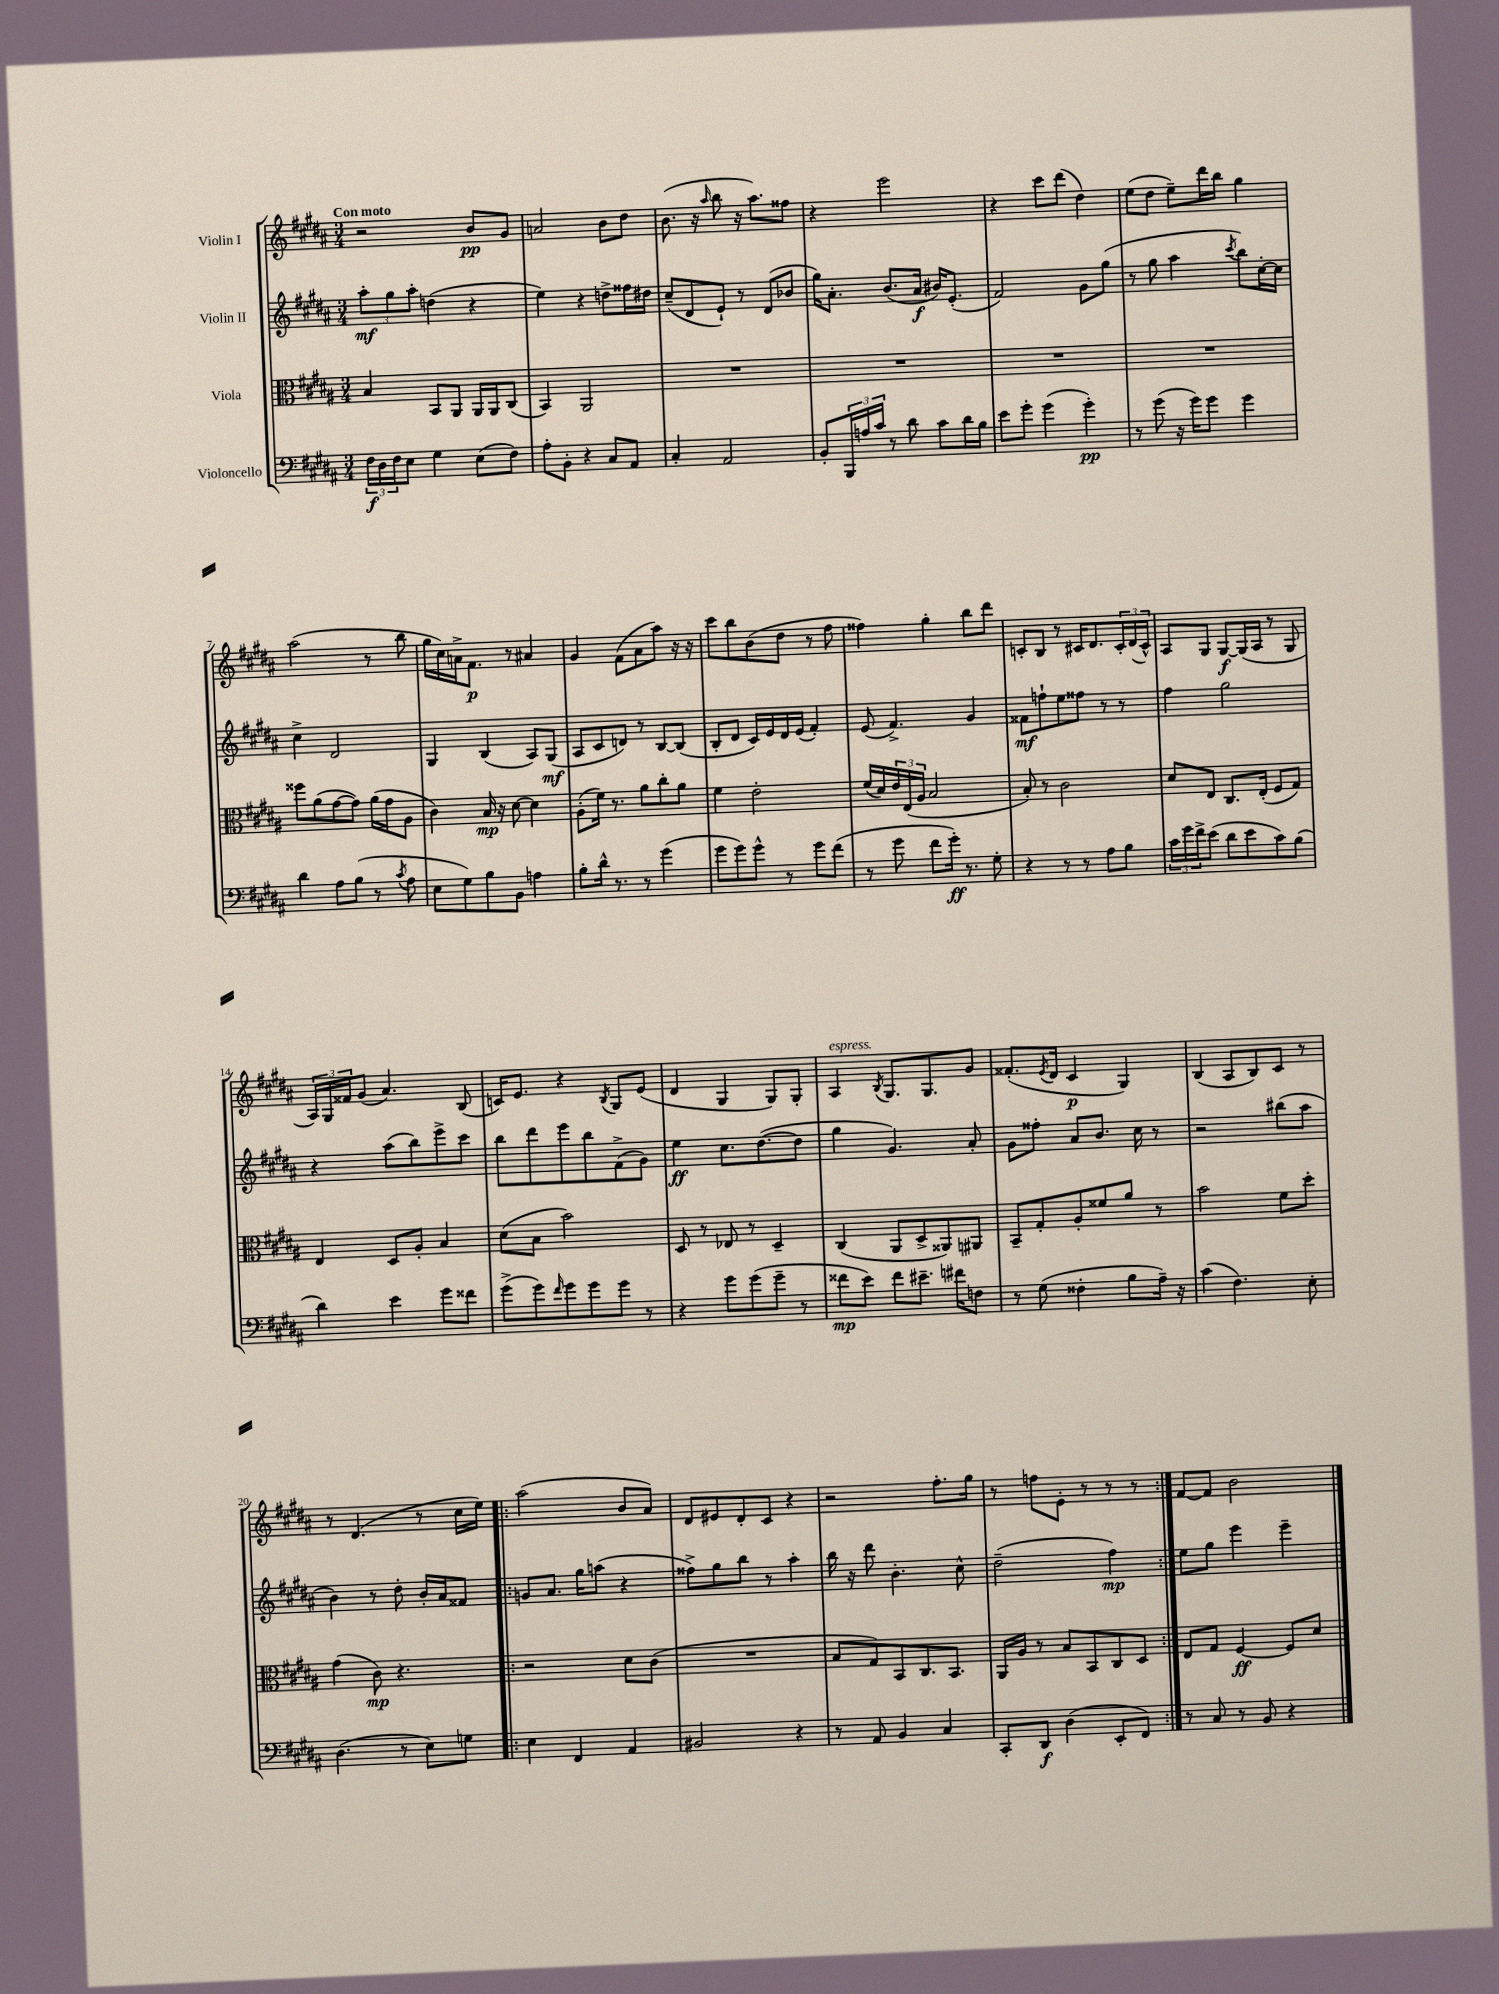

**kern	**dynam	**kern	**dynam	**kern	**dynam	**kern	**dynam
*part4	*part4	*part3	*part3	*part2	*part2	*part1	*part1
*staff4	*staff4	*staff3	*staff3	*staff2	*staff2	*staff1	*staff1
*I"Violoncello	*	*I"Viola	*	*I"Violin II	*	*I"Violin I	*
*clefF4	*	*clefC3	*	*clefG2	*	*clefG2	*
*k[f#c#g#d#a#]	*	*k[f#c#g#d#a#]	*	*k[f#c#g#d#a#]	*	*k[f#c#g#d#a#]	*
*M3/4	*	*M3/4	*	*M3/4	*	*M3/4	*
=1	=1	=1	=1	=1	=1	=1	=1
!	!	!	!	!	!	!LO:TX:a:B:t=Con moto	!
24F#\LL	f	4B/	.	12aa#'\L	mf	2r	.
24D#\	.	.	.	.	.	.	.
24F#\J	.	.	.	12gg#\	.	.	.
8E\J	.	.	.	.	.	.	.
.	.	.	.	12aa#'\J	.	.	.
4G#\	.	8BB/L	.	(4ddn\	.	.	.
.	.	8AA#/J	.	.	.	.	.
(8E\L	.	16AA#/LL	.	4r	.	8b/L	pp
.	.	16AA#/J	.	.	.	.	.
8F#\J)	.	(8C#/J	.	.	.	8g#/J	.
=2	=2	=2	=2	=2	=2	=2	=2
8A#'\L	.	4BB/)	.	4ee\)	.	2an/	.
8BB'\J	.	.	.	.	.	.	.
4r	.	2AA#/	.	4r	.	.	.
8C#/L	.	.	.	8ddn^\L	.	8b\L	.
8AA#/J	.	.	.	16ff##X\L	.	8dd#\J	.
.	.	.	.	16dd#X\JJ	.	.	.
=3	=3	=3	=3	=3	=3	=3	=3
4C#'/	.	2.r	.	(8cc#~/L	.	(8.b\	.
.	.	.	.	8d#/	.	.	.
.	.	.	.	.	.	16r	.
.	.	.	.	.	.	16qqaa#/	.
2AA#/	.	.	.	8e`/J)	.	8bb\	.
.	.	.	.	8r	.	16r	.
.	.	.	.	.	.	8.aa#\L)	.
.	.	.	.	(8d#/L	.	.	.
.	.	.	.	8b-X/J	.	8ff##X\J	.
=4	=4	=4	=4	=4	=4	=4	=4
8BB'/L	.	2.r	.	16gg#\KL)	.	4r	.
.	.	.	.	8.a#'\J	.	.	.
24BBB/L	.	.	.	.	.	.	.
24An/	.	.	.	.	.	.	.
24c#/JJ	.	.	.	.	.	.	.
8r	.	.	.	(8.b/L	.	2eee\	.
8d#\	.	.	.	.	.	.	.
.	.	.	.	16a#/Jk	f	.	.
8c#\L	.	.	.	16b#X/KL)	.	.	.
.	.	.	.	(8.e'/J	.	.	.
16d#\L	.	.	.	.	.	.	.
16B\JJ	.	.	.	.	.	.	.
=5	=5	=5	=5	=5	=5	=5	=5
8e\L	.	2.r	.	2f#/)	.	4r	.
8g#'\J	.	.	.	.	.	.	.
(4g#\	.	.	.	.	.	8ccc#\L	.
.	.	.	.	.	.	(8ddd#\J	.
4g#'\)	pp	.	.	8g#\L	.	4dd#\)	.
.	.	.	.	(8gg#\J	.	.	.
=6	=6	=6	=6	=6	=6	=6	=6
8r	.	2.r	.	8r	.	(8ee\L	.
(8g#\	.	.	.	8gg#\	.	8dd#\J	.
16r	.	.	.	4aa#\	.	8ee~\L)	.
16g#\KL)	.	.	.	.	.	.	.
8g#\J	.	.	.	.	.	16ddd#\L	.
.	.	.	.	.	.	16bb\JJ	.
.	.	.	.	8qccc#/	.	.	.
4g#\	.	.	.	8bb\L)	.	4gg#\	.
.	.	.	.	[16cc#'\L	.	.	.
.	.	.	.	16cc#\JJ]	.	.	.
!!LO:LB:g=z
=7	=7	=7	=7	=7	=7	=7	=7
4d#\	.	8ff##X\L	.	4cc#^\	.	(2aa#\	.
.	.	(8a#\	.	.	.	.	.
8A#\L	.	[8g#\	.	2d#/	.	.	.
(8B\J	.	8g#\J])	.	.	.	.	.
8r	.	(16a#\LL	.	.	.	8r	.
.	.	16g#\J	.	.	.	.	.
8qc#/	.	.	.	.	.	.	.
8A#\	.	8A#\J	.	.	.	8bb\	.
=8	=8	=8	=8	=8	=8	=8	=8
8E\L	.	4c#\)	.	4G#/	.	16gg#\LL	.
.	.	.	.	.	.	16cc#\)	.
8G#\)	.	.	.	.	.	16an^\J	.
.	.	.	.	.	.	8.f#\J	p
8B\	.	16B/	mp	(4B/	.	.	.
.	.	16r	.	.	.	.	.
8BB\J	.	[8d#\	.	.	.	8r	.
4An\	.	4d#\]	.	8A#/L)	.	4a#X/	.
.	.	.	.	(8G#/J	mf	.	.
=9	=9	=9	=9	=9	=9	=9	=9
8B'\L	.	(8A#'\L	.	8A#/L	.	4g#/	.
16d#^^\Jk	.	16f#\Jk)	.	8c#/	.	.	.
8.r	.	8.r	.	.	.	.	.
.	.	.	.	8dn/J)	.	(8f#\L	.
8r	.	8a#\L	.	8r	.	8a#\	.
(4g#\	.	8cc#'\	.	[8B/L	.	8aa#\J)	.
.	.	8a#\J	.	(8B/J]	.	16r	.
.	.	.	.	.	.	16r	.
=10	=10	=10	=10	=10	=10	=10	=10
8g#\L	.	4f#\	.	8B'/L	.	8ccc#\L	.
8g#\)	.	.	.	8d#/J	.	8bb\	.
8g#^^\J	.	2e'\	.	16c#/LL)	.	(8b\	.
.	.	.	.	16e/	.	.	.
8r	.	.	.	16d#/	.	8dd#\J	.
.	.	.	.	(16e/JJ	.	.	.
8g#\L	.	.	.	4f#'/)	.	8r	.
(8f#\J	.	.	.	.	.	8ff#\	.
=11	=11	=11	=11	=11	=11	=11	=11
8r	.	(16f#/LL	.	(8e/	.	4ff##X\)	.
.	.	16d#/)	.	.	.	.	.
8g#\	.	24e/	.	4.f#^/)	.	.	.
.	.	(24E/	.	.	.	.	.
.	.	24A#/JJ	.	.	.	.	.
8f#\L	.	2B/	.	.	.	4gg#'\	.
16g#'\Jk)	ff	.	.	.	.	.	.
8.r	.	.	.	.	.	.	.
.	.	.	.	4g#/	.	8bb\L	.
8G#'\	.	.	.	.	.	8ddd#\J	.
=12	=12	=12	=12	=12	=12	=12	=12
4r	.	8B'/)	.	8f##X\L	mf	8cn'/L	.
.	.	8r	.	8ffn`\	.	8B/J	.
8r	.	2c#\	.	8ee\	.	8r	.
8r	.	.	.	8ff##X\J	.	16c#X/KL	.
.	.	.	.	.	.	8.d#/	.
8A#\L	.	.	.	8r	.	.	.
8B\J	.	.	.	8r	.	24c#'/L	.
.	.	.	.	.	.	(24d#/	.
.	.	.	.	.	.	24c#^^/JJ)	.
=13	=13	=13	=13	=13	=13	=13	=13
24c#\LL	.	8d#/L	.	4ff#\	.	8A#/L	.
24g#\	.	.	.	.	.	.	.
24f#^\J	.	.	.	.	.	.	.
(8e\J	.	8E/J	.	.	.	8G#/J	.
8d#\L	.	8.C#/L	.	2gg#\	.	[8G#/L	f
8e\	.	.	.	.	.	(16G#/L]	.
.	.	(16E'/Jk	.	.	.	16A#/JJ	.
8c#\)	.	8F#/L	.	.	.	8r	.
(8B\J	.	8G#/J)	.	.	.	8G#/	.
!!LO:LB:g=z
=14	=14	=14	=14	=14	=14	=14	=14
4d#\)	.	4E/	.	4r	.	24A#/LL)	.
.	.	.	.	.	.	24G#/	.
.	.	.	.	.	.	24f##X/J	.
.	.	.	.	.	.	(8g#/J	.
4e\	.	8D#/L	.	(8aa#\L	.	4.a#/)	.
.	.	8A#'/J	.	8bb\)	.	.	.
8g#\L	.	4B/	.	8eee^\	.	.	.
8f##X\J	.	.	.	8ccc#\J	.	(8B/	.
=15	=15	=15	=15	=15	=15	=15	=15
(8g#^\L	.	(8d#\L	.	8bb\L	.	16cn/KL)	.
.	.	.	.	.	.	8.e/J	.
8g#\)	.	8B\J	.	8ddd#\	.	.	.
16qqf#/	.	.	.	.	.	.	.
8g#\	.	2b\)	.	8eee\	.	4r	.
8g#\	.	.	.	8bb\	.	.	.
.	.	.	.	.	.	8qB/	.
8g#\J	.	.	.	(8f#^\	.	8G#/L	.
8r	.	.	.	8g#\J)	.	(8e/J	.
=16	=16	=16	=16	=16	=16	=16	=16
4r	.	8D#/	.	4ee\	ff	4d#/	.
.	.	8r	.	.	.	.	.
8g#\L	.	8E-X/	.	8.cc#\L	.	4G#/	.
(8g#\	.	8r	.	.	.	.	.
.	.	.	.	([8.dd#\	.	.	.
8g#~\J	.	4D#~/	.	.	.	8G#/L)	.
8r	.	.	.	8dd#\J]	.	8G#'/J	.
=17	=17	=17	=17	=17	=17	=17	=17
!	!	!	!	!	!	!LO:TX:a:i:t=espress.	!
8f##X\L	mp	(4C#/	.	4gg#\	.	4A#/	.
8e\J)	.	.	.	.	.	.	.
.	.	.	.	.	.	8qB/	.
8f##\L	.	8AA#/L	.	4.g#/)	.	8.G#/L	.
8.e#X~\J	.	8D#^/	.	.	.	.	.
.	.	.	.	.	.	8.G#/	.
.	.	8AA##X/)	.	.	.	.	.
16f#X\KL	.	.	.	.	.	.	.
8Fn\J	.	8AA#X/J	.	8a#'/	.	8g#/J	.
=18	=18	=18	=18	=18	=18	=18	=18
8r	.	8BB~/L	.	8g#\L	.	(8.f##X'/L	.
(8G#\	.	8G#'/	.	8ff##X'\J	.	.	.
.	.	.	.	.	.	8qe/	.
.	.	.	.	.	.	16d#/Jk	.
4F##X'\	.	8A#'/	.	8a#/L	.	4c#/	p
.	.	8f##X/	.	8.b/J	.	.	.
8B\L	.	8a#/J	.	.	.	4G#/)	.
.	.	.	.	16cc#\	.	.	.
16A#~\Jk)	.	8r	.	8r	.	.	.
16r	.	.	.	.	.	.	.
=19	=19	=19	=19	=19	=19	=19	=19
(4c#\	.	2b\	.	2r	.	(4B/	.
4.F#\)	.	.	.	.	.	8A#/L	.
.	.	.	.	.	.	8B/)	.
.	.	8f#\L	.	(8bb#X\L	.	8c#/J	.
8E'\	.	8dd#'\J	.	8aa#\J	.	8r	.
!!LO:LB:g=z
=20	=20	=20	=20	=20	=20	=20	=20
(4.D#\	.	(4g#\	.	4b\)	.	8r	.
.	.	.	.	.	.	(4.d#/	.
.	.	8c#\)	mp	8r	.	.	.
8r	.	4.r	.	8dd#'\	.	.	.
8E\L)	.	.	.	16b'/LL	.	8r	.
.	.	.	.	16a#/J	.	.	.
8Gn\J	.	.	.	8f##X/J	.	16cc#\LL	.
.	.	.	.	.	.	16ee\JJ)	.
=21!|:	=21!|:	=21!|:	=21!|:	=21!|:	=21!|:	=21!|:	=21!|:
4E\	.	2r	.	8gn/L	.	(2aa#\	.
.	.	.	.	8.a#/J	.	.	.
4FF#/	.	.	.	.	.	.	.
.	.	.	.	16gg#\KL	.	.	.
.	.	.	.	(8aan\J	.	.	.
4AA#/	.	8d#\L	.	4r	.	8b/L	.
.	.	(8c#\J	.	.	.	8a#/J)	.
=22	=22	=22	=22	=22	=22	=22	=22
2BB#X/	.	2.r	.	8ff##X^\L)	.	8d#/L	.
.	.	.	.	8gg#\	.	8e#X/	.
.	.	.	.	8bb\J	.	8d#'/	.
.	.	.	.	8r	.	8c#/J	.
4r	.	.	.	4aa#'\	.	4r	.
=23	=23	=23	=23	=23	=23	=23	=23
8r	.	8B/L	.	16bb\	.	2r	.
.	.	.	.	16r	.	.	.
8AA#/	.	8G#/)	.	8ddd#\	.	.	.
4BB/	.	8BB/	.	4.b'\	.	.	.
.	.	8.C#/	.	.	.	.	.
4C#/	.	.	.	.	.	8.ff#'\L	.
.	.	8.BB/J	.	.	.	.	.
.	.	.	.	8cc#^^\	.	.	.
.	.	.	.	.	.	16gg#\Jk	.
=24	=24	=24	=24	=24	=24	=24	=24
8CC#'/L	.	16AA#/LL	.	(2dd#~\	.	8r	.
.	.	16A#/JJ	.	.	.	.	.
8DD#/J	f	8r	.	.	.	8ffn\L	.
(4D#\	.	8B/L	.	.	.	8e'\J	.
.	.	8BB/	.	.	.	8r	.
8EE'/L	.	8C#/	.	4ff#\)	mp	8r	.
8FF#/J)	.	8D#/J	.	.	.	8r	.
=25:|!	=25:|!	=25:|!	=25:|!	=25:|!	=25:|!	=25:|!	=25:|!
8r	.	8E/L	.	8ee\L	.	[8f#/L	.
8C#/	.	8G#/J	.	8gg#\J	.	8f#/J]	.
8r	.	[4F#/	ff	4eee\	.	2b\	.
8BB/	.	.	.	.	.	.	.
4r	.	8F#/L]	.	4eee~\	.	.	.
.	.	8d#/J	.	.	.	.	.
==	==	==	==	==	==	==	==
*-	*-	*-	*-	*-	*-	*-	*-
